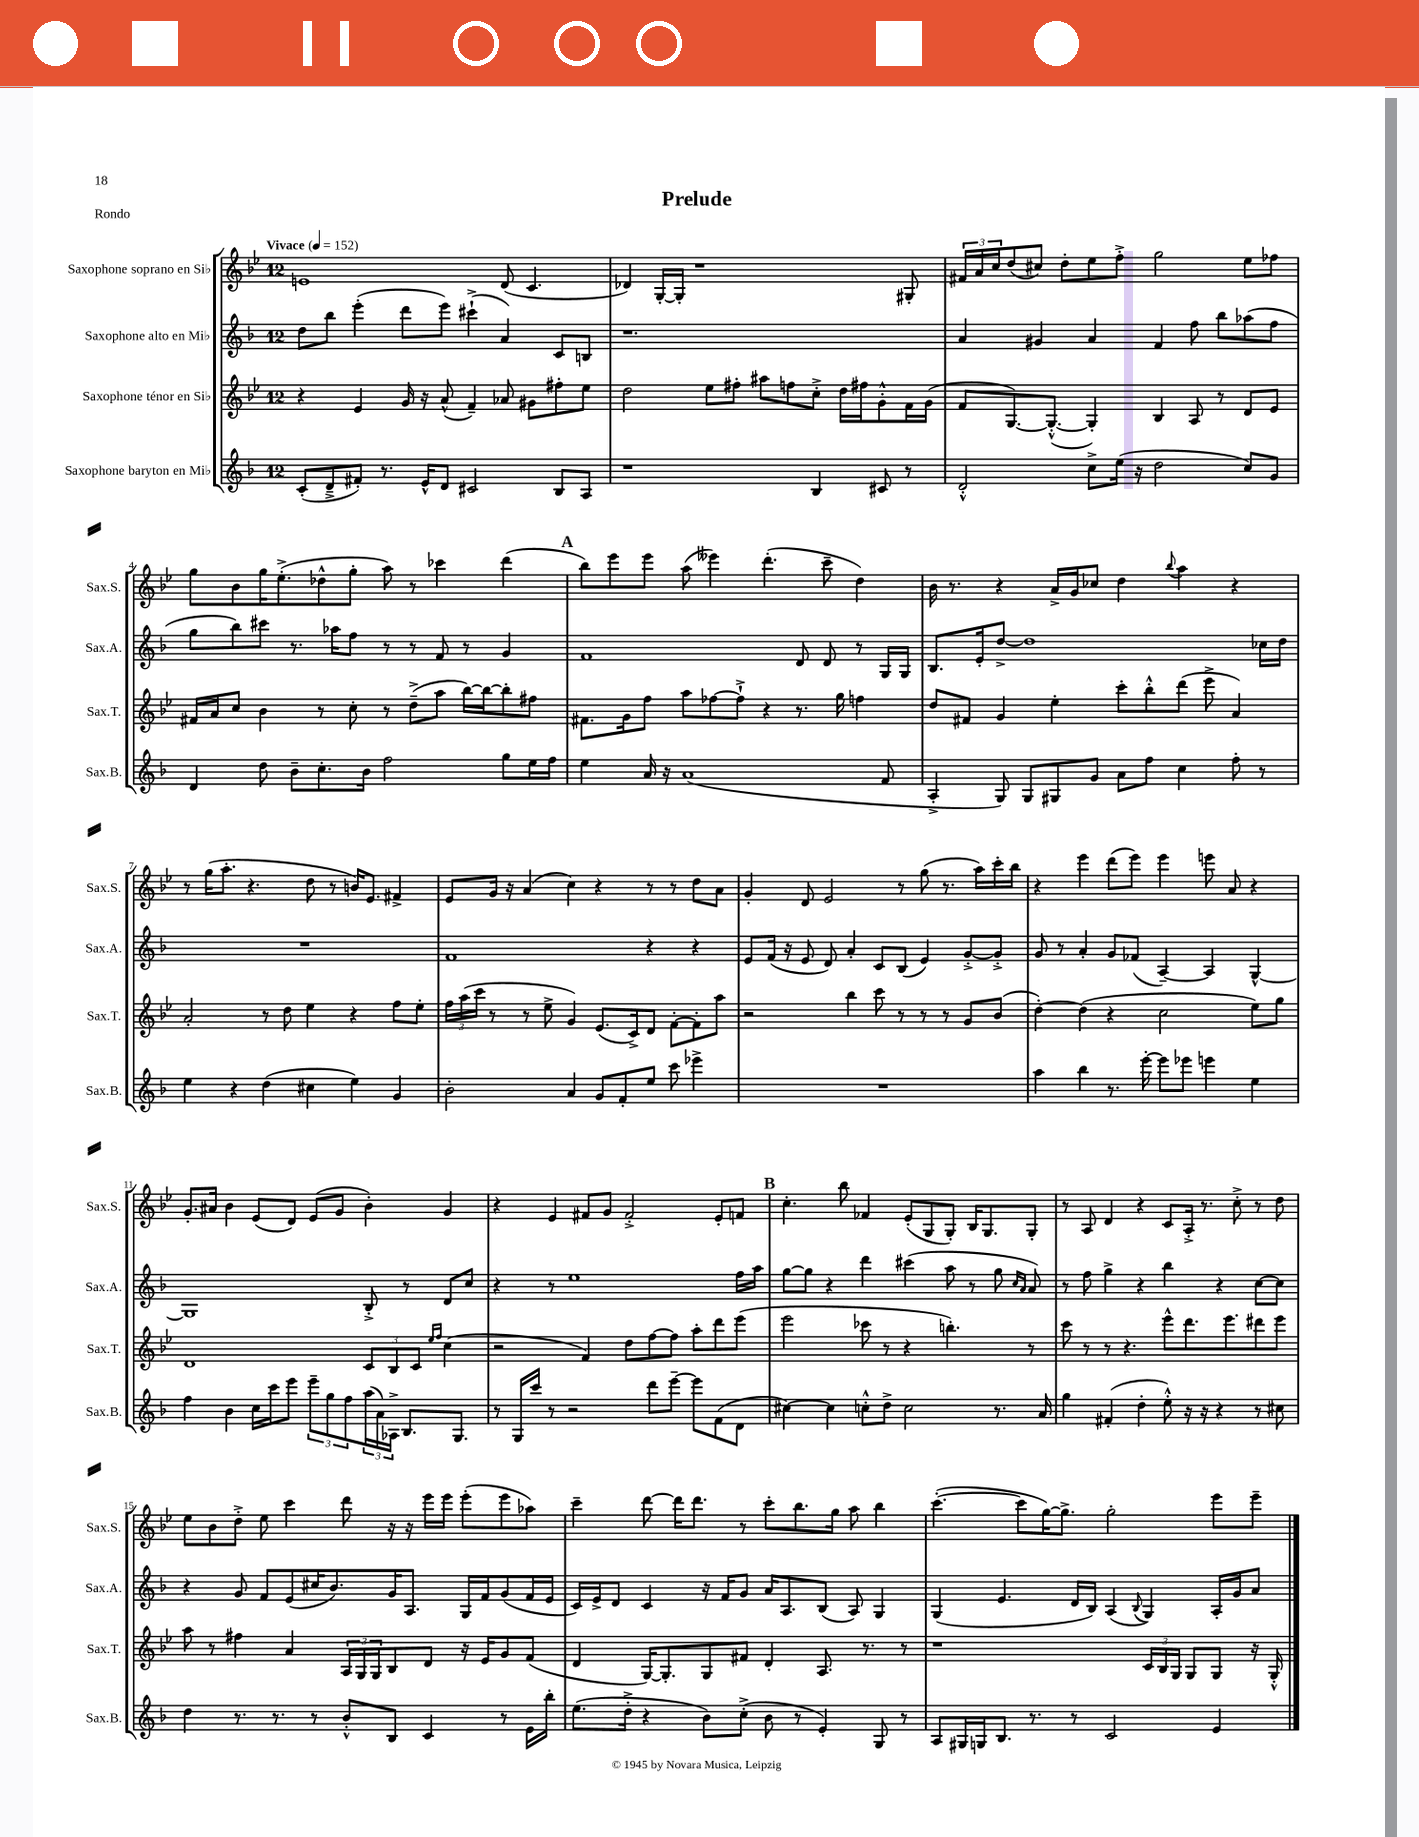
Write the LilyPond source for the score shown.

\header { title = "Prelude" piece = "Rondo" }
<<
\new StaffGroup <<
\new Staff = "s0" \with { instrumentName = "Saxophone soprano en Sib" shortInstrumentName = "Sax.S." } {
    \clef treble \key bes \major \once \override Staff.TimeSignature.style = #'single-digit \time 12/8 \tempo "Vivace" 4 = 152
    e'1 d'8( c'4. |
    des'4) g16~-. g16-. r1 gis8-. |
    \tuplet 3/2 { fis'16 a'16 c''16 } d''8( cis''8) d''8-. ees''8 f''8-.-> g''2 ees''8 fes''8 |
    g''8 bes'8 g''16 ees''8.-.->( des''8-^ g''8-. a''8) r8 ces'''4 d'''4( |
    \mark \markup { \bold "A" } bes''8) ees'''8 ees'''8 a''8( eeses'''4) d'''4.-.( c'''8-- d''4) |
    bes'16 r8. r4 a'16-> g'16 ces''8 d''4 \appoggiatura { bes''8 } a''4 r4 |
    r8 g''16( a''8.-. r4. d''8 r8 b'16) ees'8. fis'4-> |
    ees'8 g'16 r16 a'4( c''4) r4 r8 r8 d''8 a'8 |
    g'4-. d'8 ees'2 r8 g''8( r8. a''16) c'''16-. bes''16 |
    r4 ees'''4 d'''8( ees'''8) ees'''4 e'''8 a'8 r4 |
    g'8.-. ais'16 bes'4 ees'8( d'8) ees'8( g'8 bes'4-.) g'4 |
    r4 ees'4 fis'8 g'8 fis'2-.-> ees'8-. f'8 |
    \mark \markup { \bold "B" } c''4.-. bes''8 fes'4 ees'8-.( g8 g8-.) bes16 g8. g8-. |
    r8 a8 d'4 r4 c'8 a16-.-> r8. c''8-.-> r8 d''8 |
    ees''8 bes'8 d''8-.-> ees''8 c'''4 d'''8 r16 r16 ees'''16 ees'''16 ees'''8-.( ees'''8 aes''8) |
    c'''4-- d'''8~ d'''16 d'''8. r8 c'''8-. bes''8. g''16 a''8 bes''4 |
    c'''4.~-.( c'''8 g''16~) g''8.-> g''2-. ees'''8 ees'''8-- \bar "|." |
}
\new Staff = "s1" \with { instrumentName = "Saxophone alto en Mib" shortInstrumentName = "Sax.A." } {
    \clef treble \key f \major \once \override Staff.TimeSignature.style = #'single-digit \time 12/8
    d''8 bes''8 e'''4-.( d'''8 e'''8) cis'''4-!->( a'4) c'8 b8 |
    r1. |
    a'4 gis'4 a'4 f'4 f''8 bes''8 aes''8( f''8 |
    g''8 bes''8) cis'''8 r8. aes''16 f''8 r8 r8 f'8 r8 g'4 |
    \mark \markup { \bold "A" } f'1 d'8 d'8 r8 g16 g16 |
    bes8. e'16-. d''8~-> d''1 ces''16 d''16 |
    R1. |
    f'1 r4 r4 |
    e'8 f'16( r16 e'8 d'8) a'4-. c'8 bes8( e'4) g'8~-.-> g'8-.-> |
    g'8 r8 a'4-. g'8 fes'8( a4~--) a4 g4~-^ |
    g1 bes8-.-> r8 d'8 c''8 |
    r4 r8 e''1 f''16 a''16 |
    \mark \markup { \bold "B" } g''8~ g''8 r4 d'''4 cis'''4( a''8 r8 g''8 \grace { c''16 a'16 } a'8) |
    r8 f''8 g''4-> r4 bes''4 r4 c''8~ c''8 |
    r4 g'8 f'8 e'8( cis''16 bes'8.) g'16 a8. g16 f'16 g'8( f'16 e'16 |
    c'16) e'16-> d'8 c'4 r16 f'16 g'8 a'16 a8. bes8( a8) g4 |
    g4( e'4. d'16 bes16) a4( \appoggiatura { bes8 } g4) a16-. g'16 a'8 \bar "|." |
}
\new Staff = "s2" \with { instrumentName = "Saxophone ténor en Sib" shortInstrumentName = "Sax.T." } {
    \clef treble \key bes \major \once \override Staff.TimeSignature.style = #'single-digit \time 12/8
    r4 ees'4 g'16 r16 a'8-^( f'4--) aes'8 gis'8 fis''8-. ees''8 |
    d''2 ees''8 fis''8-. ais''8 f''8 c''8-.-> d''16 fis''16 g'8-.-^ f'16 g'16( |
    f'8 g8.~) g8.~-.-^( g4-.) bes4 a8 r8 d'8 ees'8 |
    fis'16 a'16 c''8 bes'4 r8 c''8-. r8 d''8--->( a''8 bes''16~) bes''16~ bes''8-. fis''8 |
    \mark \markup { \bold "A" } fis'8. g'16 f''8 a''8 fes''8~ fes''8-!-> r4 r8. g''16 f''4 |
    d''8 fis'8 g'4 ees''4-. c'''8-. bes''8-.-^ d'''8( ees'''8-> a'4) |
    a'2-. r8 d''8 ees''4 r4 f''8 ees''8-. |
    \tuplet 3/2 { f''16 a''16( c'''16 } r8 r8 ees''8-> g'4) ees'8.( c'16->) d'8 f'8~-. f'8-. a''8 |
    r2 bes''4 c'''8 r8 r8 r8 g'8 bes'8( |
    d''4~-.) d''4( r4 c''2 ees''8) g''8 |
    d'1 \tuplet 3/2 { c'8 bes8 c'8 } \grace { ees''16 f''16 } c''4( |
    r2 f'4) d''8 f''8~ f''8 a''8-. d'''8 ees'''8( |
    \mark \markup { \bold "B" } ees'''2 ces'''8 r8 r4 b''4.-.) r8 |
    c'''8 r8 r8 r4. ees'''8-^ d'''8. ees'''8. dis'''8 ees'''8 |
    a''8 r8 fis''4 a'4 \tuplet 3/2 { a16 g16 g16 } bes8 d'8 r16 ees'16 g'8 f'8( |
    d'4 g16~) g8.-. g8 fis'8 d'4-. a8. r8. r8 |
    r1 \tuplet 3/2 { c'16 bes16 g16 } g8 g8 r16 g16-.-^ \bar "|." |
}
\new Staff = "s3" \with { instrumentName = "Saxophone baryton en Mib" shortInstrumentName = "Sax.B." } {
    \clef treble \key f \major \once \override Staff.TimeSignature.style = #'single-digit \time 12/8
    c'8-.( d'8---> fis'8-.) r8. e'16-^ d'8 cis'2 bes8 a8 |
    r1 bes4 cis'8 r8 |
    d'2-.-^ c''8-> e''16( r16 d''2 c''8) g'8 |
    d'4 d''8 bes'8-- c''8.-. bes'16 f''2 g''8 e''16 f''16 |
    \mark \markup { \bold "A" } e''4 a'16 r16 a'1( f'8 |
    a4-.-> g8) g8 gis8 g'8 a'8 f''8 c''4 f''8-. r8 |
    e''4 r4 d''4( cis''4 e''4) g'4 |
    bes'2-. a'4 g'8 f'8-. e''8 c'''8 ees'''4-> |
    R1. |
    a''4 bes''4 r8. e'''16~-. e'''8 ees'''8 e'''4 e''4 |
    f''4 bes'4 c''16 c'''16 e'''8 \tuplet 3/2 { e'''8-- g''8 f''8 } \tuplet 3/2 { a''16( a'16) aes16-> } bes8. g8. |
    r8 g16 c'''16 r8 r2 d'''8 e'''8~-- e'''8 f'8( d'8 |
    \mark \markup { \bold "B" } cis''4~) cis''4 c''8-.-^ d''8-> c''2 r8. a'16 |
    g''4 fis'4-.( d''4-. e''8-.-^) r16 r16 r4 r8 cis''8 |
    d''4 r8. r8. r8 bes'8-.-^ bes8 c'4 r8 e'16 bes''16-. |
    e''8.( d''16-.-> r4 bes'8) c''8-.->( bes'8 r8 e'4-.) g8 r8 |
    a8 gis16 g16 bes8. r8. r8 c'2 e'4 \bar "|." |
}
>>
>>
